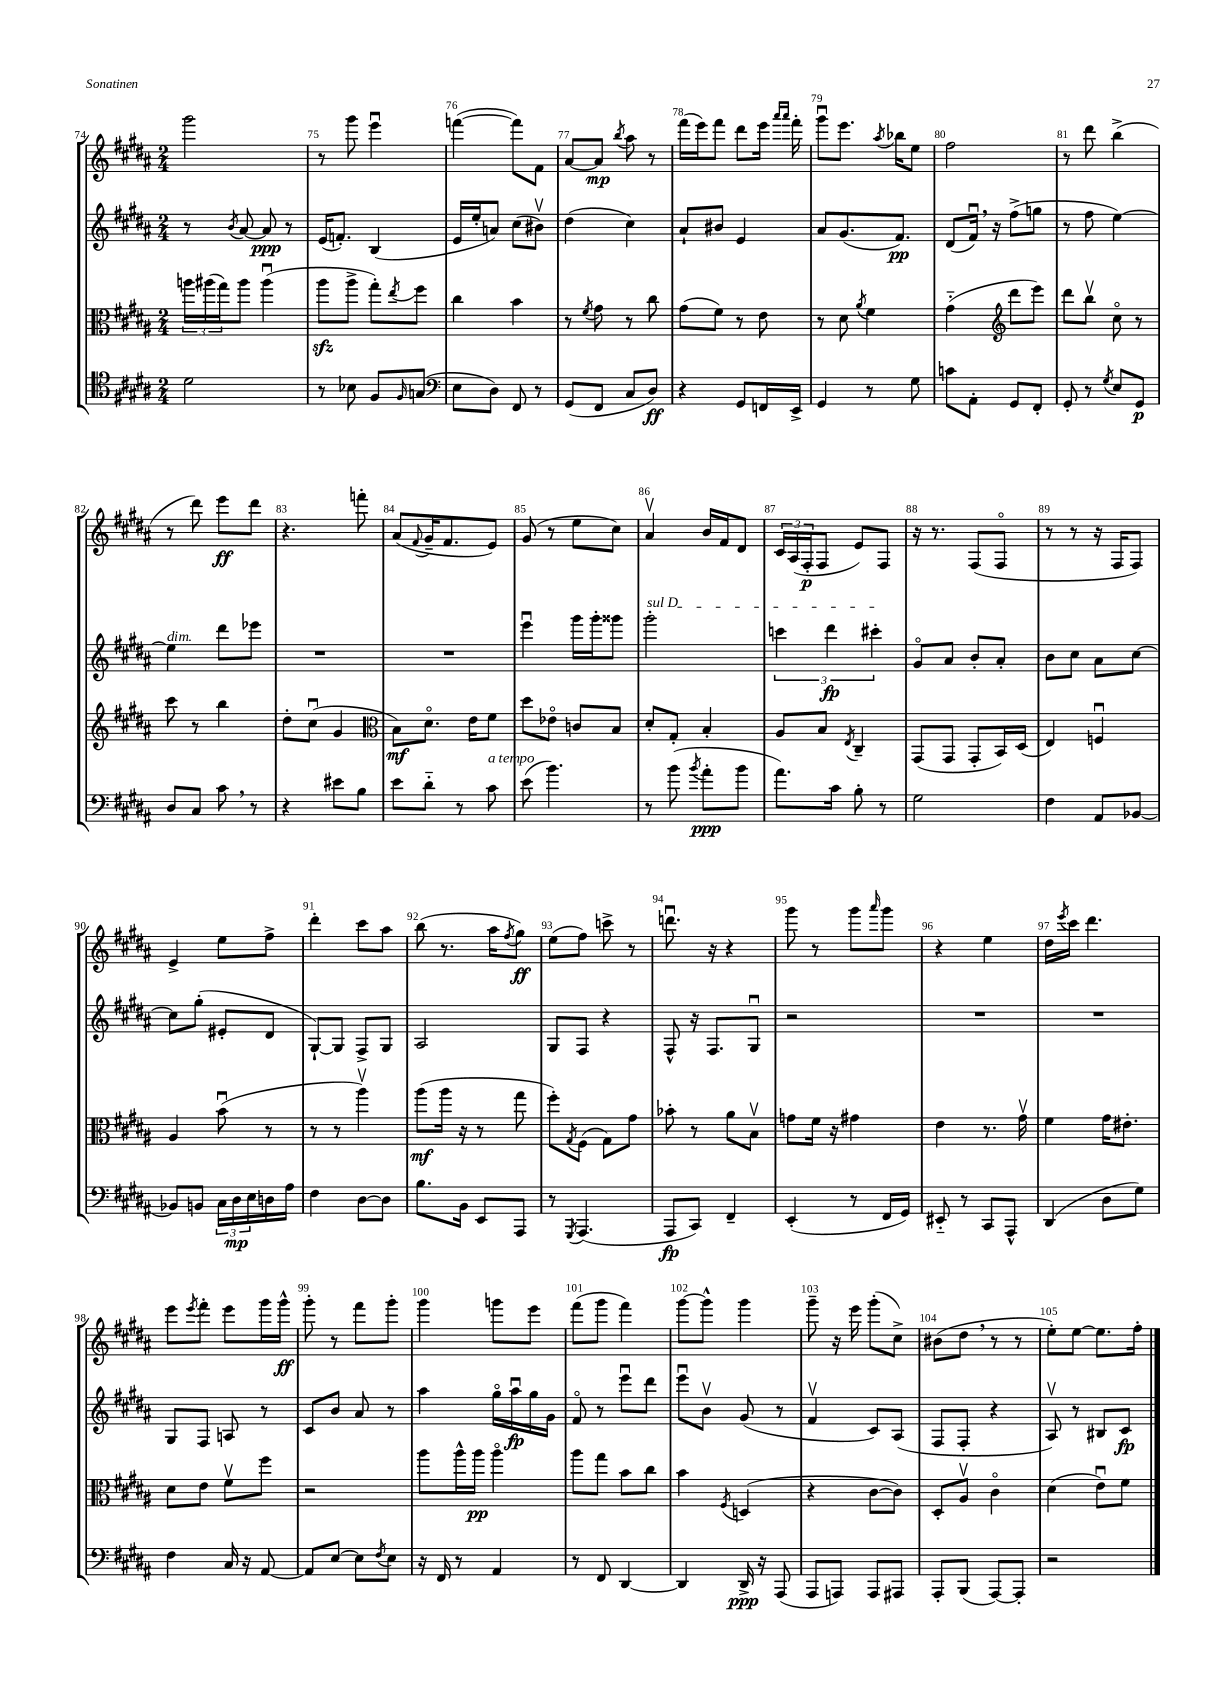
<<
\new StaffGroup <<
\new Staff = "s0" {
    \clef treble \key b \major \numericTimeSignature \time 2/4
    gis'''2 |
    r8 gis'''8 e'''4\downbow |
    f'''4~( f'''8) fis'8 |
    ais'8~ ais'8\mp \acciaccatura { b''8 } ais''8 r8 |
    fis'''16( e'''16) fis'''8 dis'''8 e'''16 \grace { ais'''16 ais'''16 } fis'''16-. |
    gis'''8\downbow e'''8. \acciaccatura { ais''8 } bes''16 e''8 |
    fis''2 |
    r8 dis'''8 b''4->( |
    r8 dis'''8) e'''8\ff dis'''8 |
    r4. f'''8-. |
    ais'8( \appoggiatura { fis'8 } gis'16-- fis'8. e'8) |
    gis'8( r8 e''8 cis''8) |
    ais'4\upbow b'16 fis'16 dis'8 |
    \tuplet 3/2 { cis'16 ais16( fis16-.\p } fis8 e'8) fis8 |
    r16 r8. fis8( fis8\flageolet |
    r8 r8 r16 fis16 fis8) |
    e'4-> e''8 fis''8-> |
    dis'''4-. cis'''8 ais''8 |
    b''8( r8. ais''16 \acciaccatura { fis''8 } gis''8\ff) |
    e''8( fis''8) c'''8-> r8 |
    d'''8.\downbow r16 r4 |
    gis'''8 r8 gis'''8 \grace { ais'''16 } gis'''8 |
    r4 e''4 |
    dis''16 \acciaccatura { e'''8 } cis'''16 dis'''4. |
    e'''8 \acciaccatura { e'''8 } fis'''8-. e'''8 gis'''16 gis'''16-^\ff |
    gis'''8-. r8 fis'''8 gis'''8-. |
    gis'''4 g'''8 e'''8 |
    fis'''8( gis'''8 fis'''4) |
    gis'''8~ gis'''8-^ gis'''4 |
    gis'''8-- r16 e'''16 gis'''8-.( cis''8->) |
    bis'8( dis''8 \breathe r8 r8 |
    e''8-.) e''8~ e''8. fis''16-. \bar "|." |
}
\new Staff = "s1" {
    \clef treble \key b \major \numericTimeSignature \time 2/4
    r8 \acciaccatura { b'8 } ais'8~ ais'8\ppp r8 |
    e'16( f'8.-.) b4( |
    e'16 e''16-. a'8) cis''8( bis'8\upbow) |
    dis''4( cis''4) |
    ais'8-! bis'8 e'4 |
    ais'8 gis'8.( fis'8.\pp) |
    dis'8( fis'16\downbow) \breathe r16 fis''8->( g''8 |
    r8 fis''8 e''4~) |
    e''4^\markup { \italic "dim." } dis'''8 ees'''8 |
    R2 |
    R2 |
    e'''4\downbow gis'''16 gis'''16-. gisis'''8 |
    \once \override TextSpanner.bound-details.left.text = \markup { \italic "sul D" } gis'''2-.\startTextSpan |
    \tuplet 3/2 { c'''4 dis'''4\fp cis'''4-.\stopTextSpan } |
    gis'8\flageolet ais'8 b'8-. ais'8-. |
    b'8 cis''8 ais'8 cis''8~ |
    cis''8 gis''8-.( eis'8-. dis'8 |
    gis8~-!) gis8 fis8-> gis8 |
    ais2 |
    gis8 fis8 r4 |
    fis8-^ r16 fis8. gis8\downbow |
    r2 |
    R2 |
    R2 |
    gis8 fis8 a8 r8 |
    cis'8 b'8 ais'8 r8 |
    ais''4 gis''16\flageolet ais''16\downbow\fp gis''16 gis'16 |
    fis'8\flageolet r8 e'''8\downbow dis'''8 |
    e'''8\downbow b'8\upbow gis'8( r8 |
    fis'4\upbow cis'8) ais8( |
    fis8 fis8-. r4 |
    ais8\upbow) r8 bis8 cis'8\fp \bar "|." |
}
\new Staff = "s2" {
    \clef alto \key b \major \numericTimeSignature \time 2/4
    \tuplet 3/2 { a''16 ais''16( gis''16) } ais''8 ais''4\downbow( |
    ais''8\sfz ais''8-> gis''8-.) \acciaccatura { e''8 } fis''8 |
    cis''4 b'4 |
    r8 \acciaccatura { fis'8 } gis'8 r8 cis''8 |
    gis'8( fis'8) r8 e'8 |
    r8 dis'8 \acciaccatura { ais'8 } fis'4 |
    gis'4-_( \clef treble dis'''8 e'''8) |
    dis'''8 b''8\upbow cis''8\flageolet r8 |
    cis'''8 r8 b''4 |
    dis''8-. cis''8\downbow( gis'4 |
    \clef alto b8\mf) dis'8.\flageolet e'16 fis'8 |
    dis''8 ees'8\flageolet c'8 b8 |
    dis'8-. gis8-. b4-. |
    ais8 b8 \acciaccatura { e8 } cis4-- |
    gis,8( gis,8 gis,8-. b,16) dis16( |
    e4) f4\downbow |
    ais4 b'8\downbow( r8 |
    r8 r8 ais''4\upbow) |
    ais''8\mf( ais''16 r16 r8 gis''8 |
    fis''8-.) \acciaccatura { gis8 } fis8( gis8) gis'8 |
    bes'8-. r8 ais'8 b8\upbow |
    g'8 fis'16 r16 gis'4 |
    e'4 r8. gis'16\upbow |
    fis'4 gis'16 eis'8.-. |
    dis'8 e'8 fis'8\upbow fis''8 |
    r2 |
    ais''8 ais''16-^ ais''16\pp ais''4\flageolet |
    ais''8 gis''8 b'8 cis''8 |
    b'4 \acciaccatura { fis8 } d4( |
    r4 cis'8~ cis'8) |
    dis8-. ais8\upbow cis'4\flageolet |
    dis'4( e'8\downbow) fis'8 \bar "|." |
}
\new Staff = "s3" {
    \clef tenor \key b \major \numericTimeSignature \time 2/4
    dis'2 |
    r8 bes8 fis8 \grace { fis16 } g8( |
    \clef bass e8 dis8) fis,8 r8 |
    gis,8( fis,8 cis8 dis8\ff) |
    r4 gis,8 f,16 e,16-> |
    gis,4 r8 gis8 |
    c'8 ais,8-. gis,8 fis,8-. |
    gis,8-. r8 \acciaccatura { gis8 } e8 gis,8\p |
    dis8 cis8 cis'8 \breathe r8 |
    r4 eis'8 b8 |
    e'8 dis'8-_ r8 cis'8^\markup { \italic "a tempo" } |
    e'8( b'4.) |
    r8 b'8( \acciaccatura { b'8 } ais'8-.\ppp b'8 |
    ais'8.) cis'16 b8-. r8 |
    gis2 |
    fis4 ais,8 bes,8~ |
    bes,8 b,8 \tuplet 3/2 { cis16 dis16\mp e16 } d16 ais16 |
    fis4 dis8~ dis8 |
    b8. b,16 e,8 ais,,8 |
    r8 \acciaccatura { gis,,8 } ais,,4.( |
    ais,,8\fp cis,8) fis,4-- |
    e,4-.( r8 fis,16 gis,16) |
    eis,8-_ r8 cis,8 ais,,8-^ |
    dis,4( dis8 gis8) |
    fis4 cis16 r16 ais,8~ |
    ais,8 e8~ e8 \acciaccatura { fis8 } e8 |
    r16 fis,16 r8 ais,4 |
    r8 fis,8 dis,4~ |
    dis,4 dis,16->\ppp r16 ais,,8( |
    ais,,8 a,,8) a,,8 ais,,8 |
    ais,,8-. b,,8( ais,,8~) ais,,8-. |
    r2 \bar "|." |
}
>>
>>
\layout { \context { \Score currentBarNumber = #74 \override BarNumber.break-visibility = ##(#f #t #t) barNumberVisibility = #all-bar-numbers-visible } }
